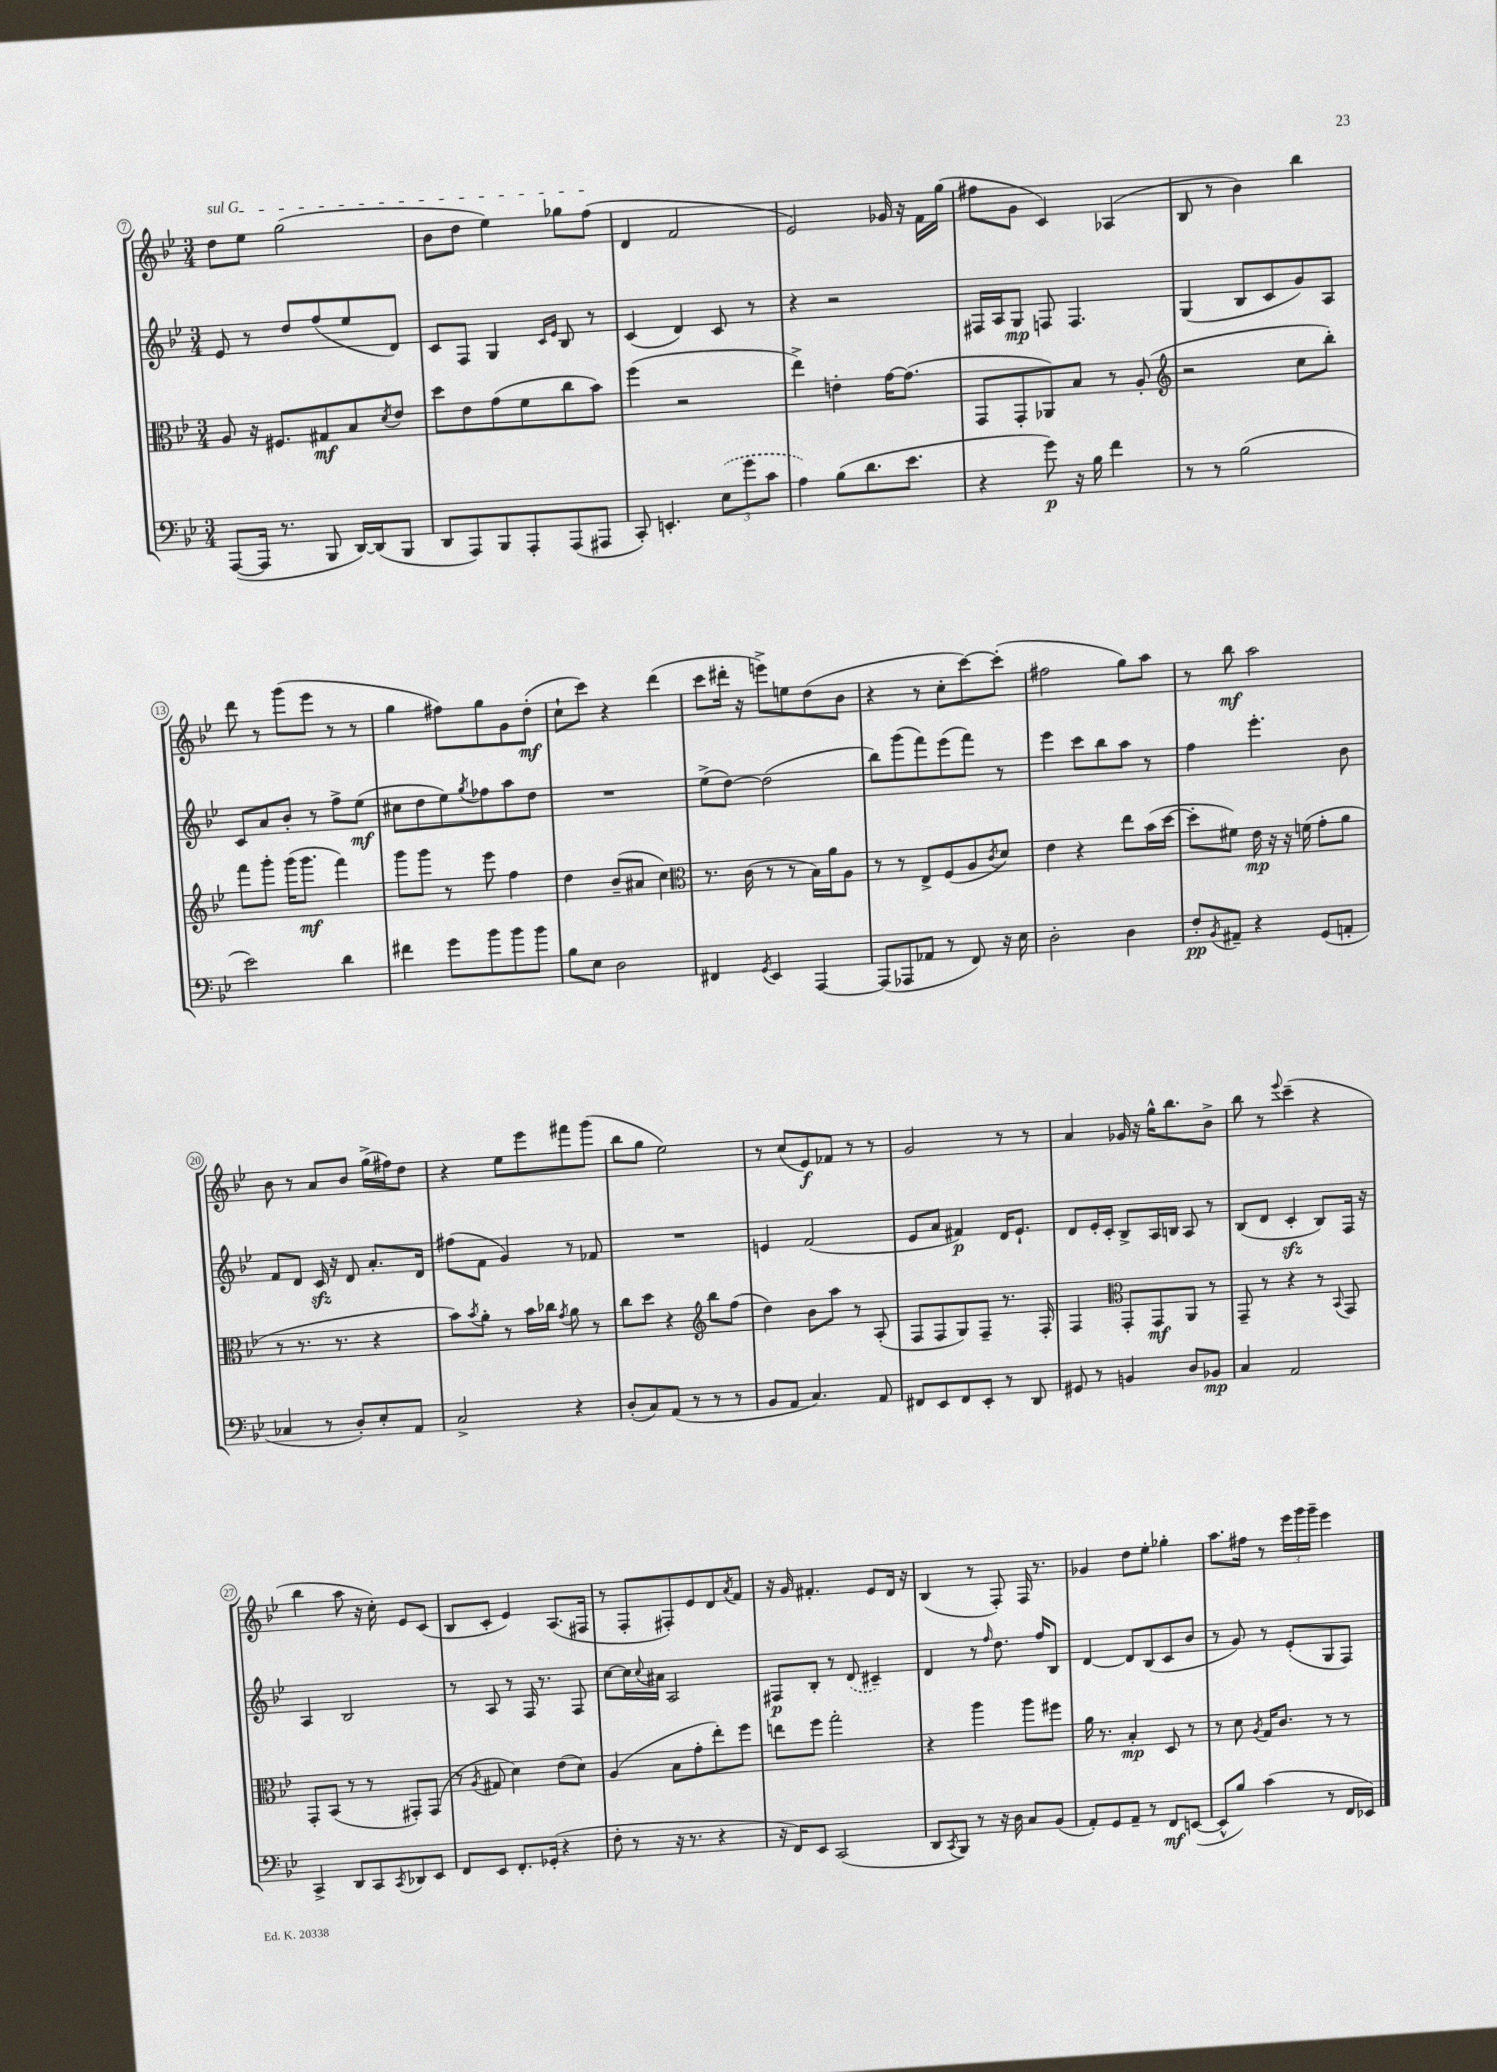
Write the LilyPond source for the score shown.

<<
\new StaffGroup <<
\new Staff = "s0" {
    \clef treble \key bes \major \numericTimeSignature \time 3/4
    \once \override TextSpanner.bound-details.left.text = \markup { \italic "sul G" } d''8\startTextSpan ees''8 g''2( |
    bes'8 d''8 ees''4) ges''8 f''8\stopTextSpan( |
    d'4 f'2 |
    ees'2) ges'16 r16 f'16 g''16( |
    fis''8 g'8 c'4) aes4( |
    bes8 r8 bes'4) bes''4 |
    d'''8 r8 g'''8( ees'''8 r8 r8 |
    g''4 fis''8) g''8 g'8 d''8-.\mf( |
    c''8-! c'''8) r4 d'''4( |
    c'''8 dis'''16-. r16 e'''8->) e''8 d''8( bes'8 |
    r4 r8 c''8-. c'''8~) c'''8-.( |
    fis''2 g''8) a''8 |
    r8 bes''8\mf a''2 |
    bes'8 r8 a'8 bes'8 g''16->( fis''16) d''8 |
    r4 ees''8 ees'''8 fis'''8 g'''8( |
    bes''8 g''8 ees''2) |
    r8 c''8( ees'8\f) fes'8 r8 r8 |
    g'2 r8 r8 |
    a'4 ges'16 r16 g''16-^ bes''8. bes'8-> |
    bes''8 r8 \appoggiatura { ees'''8 } c'''4--( r4 |
    bes''4 a''8 r16 c''16-.) ees'8 c'8( |
    bes8 c'8-. ees'4) a8.( fis16 |
    r8 f8-. fis8-.) ees'8 d'8 \acciaccatura { a'8 } f'8 |
    r16 g'16 fis'4.-. ees'8 d'16 r16 |
    bes4( r8 f8-.) f16 r8. |
    ges'4 d''8 ees''8-. ges''4-. |
    a''8. fis''16 r8 \tuplet 3/2 { ees'''16 g'''16 g'''16-- } ees'''4 \bar "|." |
}
\new Staff = "s1" {
    \clef treble \key bes \major \numericTimeSignature \time 3/4
    ees'8 r8 d''8 f''8( ees''8 d'8) |
    c'8 f8 g4 \grace { c'16 ees'16 } bes8 r8 |
    c'4( d'4) c'8 r8 |
    r4 r2 |
    fis16 a16 g8\mp f8 f4. |
    g4( bes8 c'8 g'8) a8 |
    c'8 a'8 bes'8-. r8 f''8-> ees''8\mf( |
    cis''8 d''8 ees''8) \acciaccatura { g''8 } fes''8 a''8 d''8 |
    R2. |
    ees''8->( d''8~) d''2( |
    bes''8) g'''8( f'''8) ees'''8( f'''8) r8 |
    ees'''4 c'''8 bes''8 a''8 r8 |
    f''4 ees'''4.-. bes'8 |
    f'8 d'8 c'16\sfz r16 d'8 a'8.-. d'16 |
    fis''8( f'8 g'4) r8 fes'8 |
    R2. |
    e'4 f'2( |
    ees'8 a'8 fis'4\p) d'16 ees'8.-! |
    d'8 ees'16-. c'16-. bes8-> a16 b16 a8 r8 |
    bes8( d'8 c'4-.\sfz bes8) f16 r16 |
    a4 bes2 |
    r8 a8 r8 f16 r8. f8 |
    c''8~ c''16 \appoggiatura { c''8 } ais'16 a2 |
    fis8\p bes8-. r8 \once \slurDashed d'8( cis'4--) |
    d'4 r8 \grace { f''16 } d''8. f''16 bes8 |
    d'4~ d'8 bes8( c'8 bes'8 |
    r8 g'8) r8 ees'8-.( g8 f8) \bar "|." |
}
\new Staff = "s2" {
    \clef alto \key bes \major \numericTimeSignature \time 3/4
    a8 r16 fis8. gis8\mf bes8 \acciaccatura { d'8 } ees'8 |
    d''8 ees'8 g'8( f'8 c''8 bes'8) |
    f''4( r2 |
    ees''4->) e'4-. g'16~ g'8.( |
    g,8 g,8-. aes,8) bes8 r8 a8-.( |
    \clef treble r2 c''8 bes''8-.) |
    f'''8 g'''8-. g'''16( g'''8.\mf f'''4) |
    g'''8 g'''8 r8 ees'''8 f''4 |
    d''4 bes'8--( ais'8 c''4) |
    \clef alto r8. c'16( r8 r8 bes16) a'16 a8 |
    r8 r8 ees8-> f8( a8 \acciaccatura { c'8 } d'8) |
    ees'4 r4 ees''8 bes'16( d''16~ |
    d''8-. fis'8) ees'16\mp r16 r16 f'16( g'8-. a'8 |
    r8 r8. r8. r4 |
    bes'8) \acciaccatura { bes'8 } a'8-. r8 bes'16 ces''16 \acciaccatura { g'8 } a'8 r8 |
    c''8 d''8 r4 \clef treble bes''8 f''8( |
    d''4) bes'8 a''8 r8 a8-.( |
    f8 f8 g8) f8-- r8. f16-. |
    f4 \clef alto g,8-. g,8\mf a,8 r8 |
    g,8-- r8 r4 r8 \appoggiatura { bes,8 } g,8 |
    g,8-. bes,8( r8 r8 gis,8-.) gis,8( |
    r8 \acciaccatura { a8 } gis8 d'4) ees'8( d'8) |
    a4( bes8 g'8-. ees''8-.) f''8 |
    e''8 f''8 g''2-. |
    r4 a''4 a''8 fis''8 |
    a'16 r8. bes4-.\mp d8 r8 |
    r8 d'8 \acciaccatura { a8 } g16 c'8. r8 r8 \bar "|." |
}
\new Staff = "s3" {
    \clef bass \key bes \major \numericTimeSignature \time 3/4
    a,,8~( a,,16 r8. bes,,8 d,16~) d,16( bes,,8 |
    d,8 a,,8) bes,,8 a,,8-. a,,8( ais,,8 |
    c,8-.) e,4.-. \tuplet 3/2 { \once \slurDashed ees8( g'8 c'8 } |
    a4) bes8( d'8. ees'8. |
    r4 g'8\p) r16 bes16 f'4 |
    r8 r8 bes2( |
    ees'2) d'4 |
    fis'4 g'8 bes'8 bes'8 bes'8 |
    bes8 ees8 d2 |
    fis,4 \acciaccatura { g,8 } ees,4 a,,4~ |
    a,,8( aes,,8 aes,8 r8 f,8) r16 ees16 |
    d2-. d4 |
    f8-.\pp \acciaccatura { bes,8 } ais,8-- r4 g,8( a,8-. |
    ces4 r8 d8-.) ees8-. a,8 |
    c2-> r4 |
    d8-.( c8) a,8( r8 r8 r8 |
    bes,8 a,8 c4.) a,8 |
    fis,8 ees,8 fis,8 ees,8-. r8 d,8 |
    gis,8 r8 b,4 d8 bes,8\mp |
    c4 a,2 |
    c,4-> d,8 c,8 \acciaccatura { c,8 } des,8 ees,8 |
    f,8 ees,8 f,8.-. ges,16-.( r4 |
    f8-. r8 r16 r8. r4 |
    r16 f,16) ees,8 c,2( |
    d,8 \acciaccatura { c,8 } bes,,8) r8 r16 d16 c8 bes,8( |
    a,8-.) g,8 a,8-- r8 f,8\mf e,8~( |
    e,8-^ bes8) c'4( r8 f,16 ees,16) \bar "|." |
}
>>
>>
\layout { \context { \Score currentBarNumber = #7 \override BarNumber.stencil = #(make-stencil-circler 0.1 0.3 ly:text-interface::print) } }
